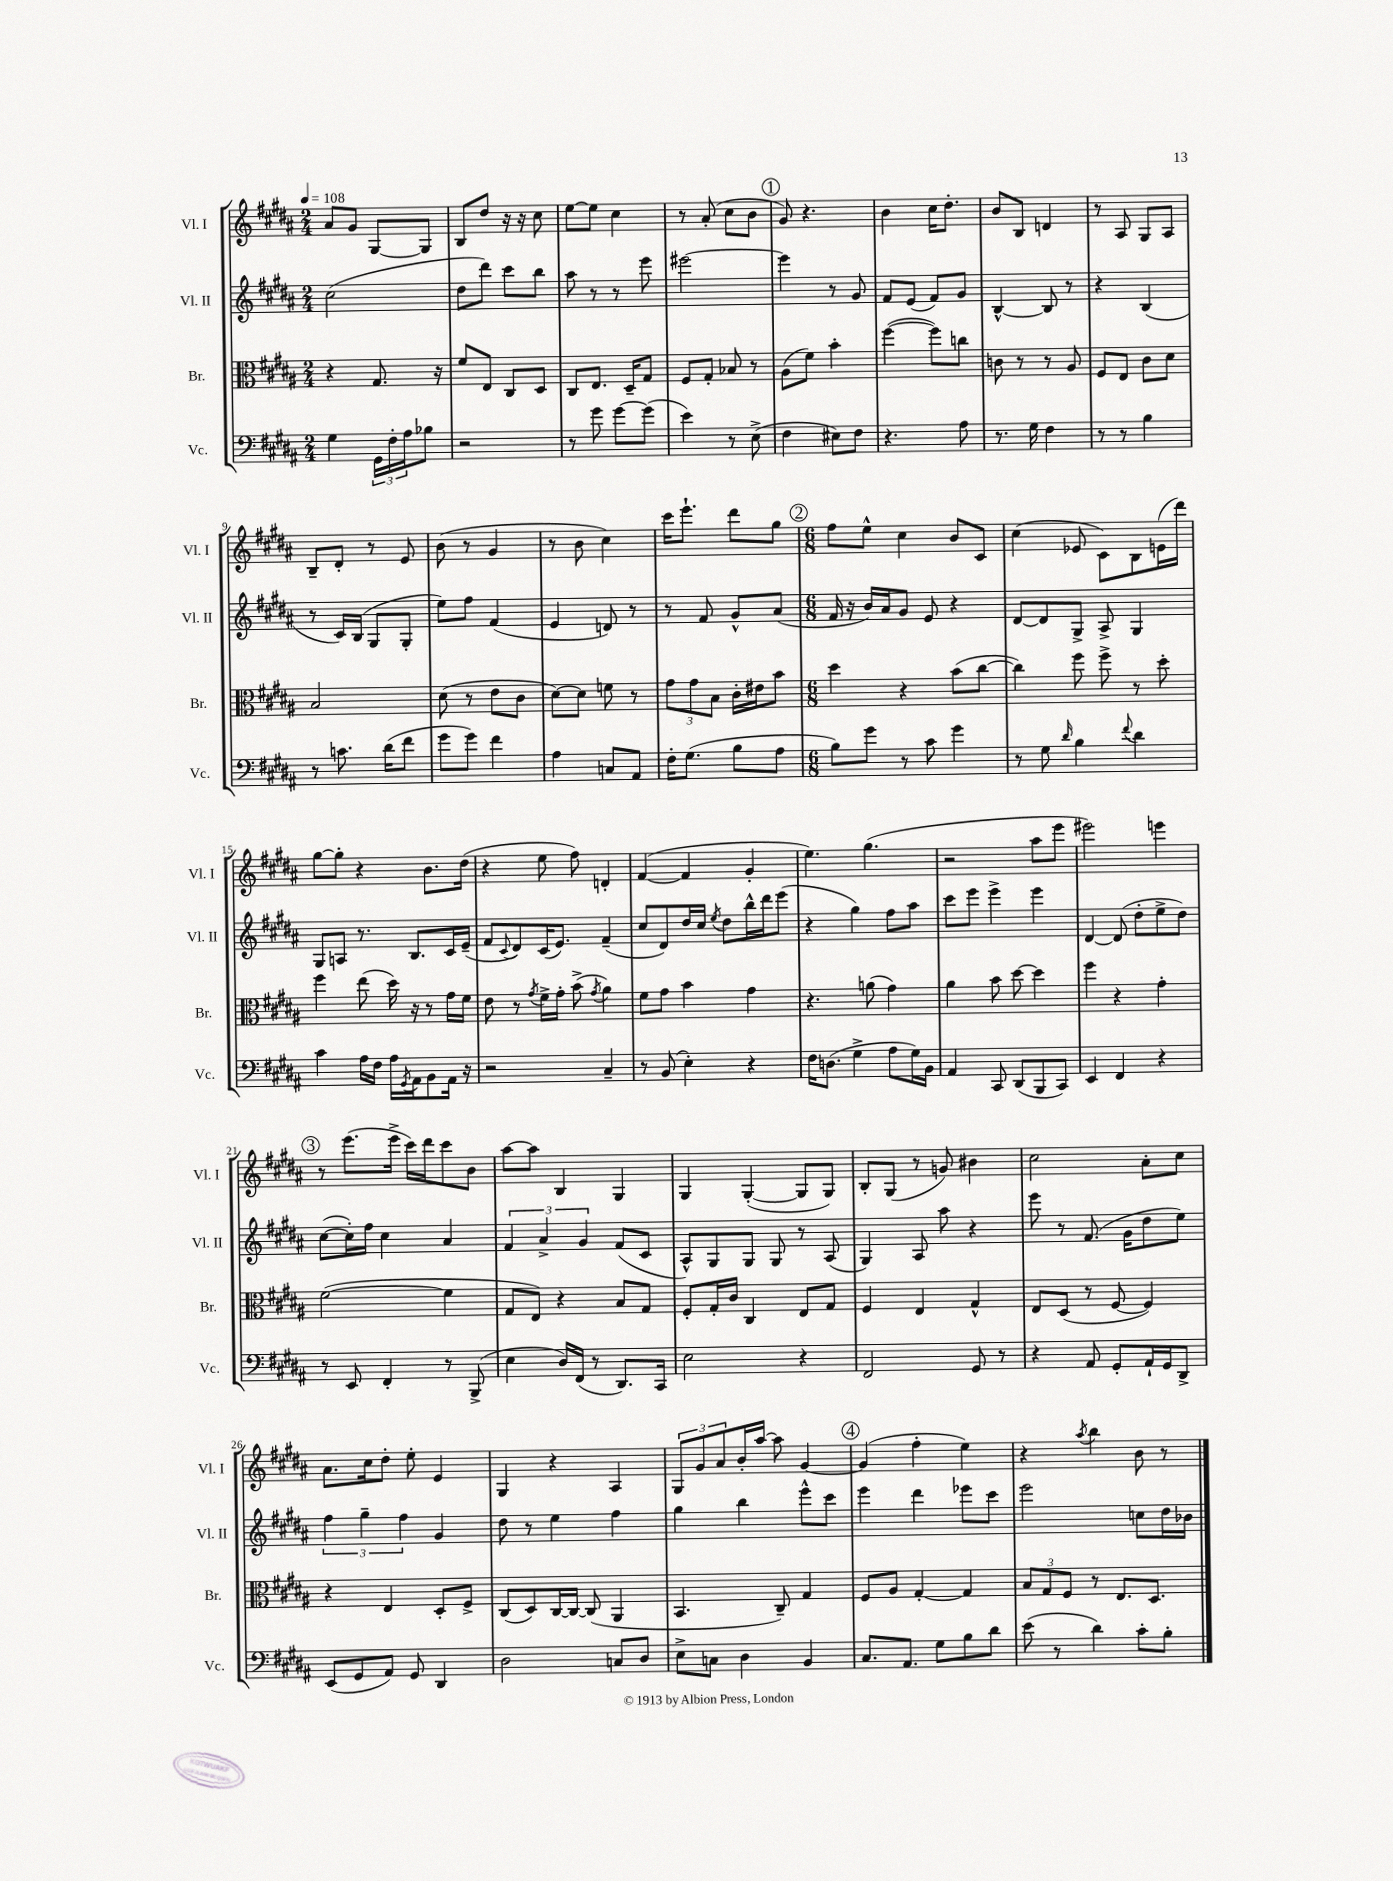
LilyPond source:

<<
\new StaffGroup <<
\new Staff = "s0" \with { instrumentName = "Vl. I" shortInstrumentName = "Vl. I" } {
    \clef treble \key b \major \numericTimeSignature \time 2/4 \tempo 4 = 108
    ais'8 gis'8 gis8~ gis8 |
    b8 dis''8 r16 r16 cis''8 |
    e''8~ e''8 cis''4 |
    r8 ais'8-.( cis''8 b'8 |
    \mark \markup { \circle "1" } gis'8) r4. |
    b'4 cis''16 dis''8.-. |
    b'8 b8 d'4 |
    r8 ais8 gis8 ais8 |
    b8-- dis'8-. r8 e'8 |
    b'8( r8 gis'4 |
    r8 b'8 cis''4) |
    cis'''16 e'''8.-! dis'''8 gis''8 |
    \mark \markup { \circle "2" } \numericTimeSignature \time 6/8 fis''8 e''8-^ cis''4 b'8 cis'8 |
    cis''4( ees'8 cis'8) b8 e'16( dis'''16) |
    gis''8~ gis''8-. r4 b'8. dis''16( |
    r4 e''8 fis''8) d'4-. |
    fis'4~( fis'4 gis'4-. |
    e''4.) gis''4.( |
    r2 ais''8 e'''8 |
    eis'''2) e'''4 |
    \mark \markup { \circle "3" } r8 e'''8.( e'''16-> cis'''16) dis'''16 cis'''8 b'8 |
    ais''8~ ais''8 b4 gis4 |
    gis4 gis4~-.( gis8 gis8) |
    b8-. gis8( r8 g'8) bis'4 |
    cis''2 ais'8-. cis''8 |
    ais'8. cis''16 dis''8-. e''8-. e'4 |
    gis4 r4 ais4 |
    \tuplet 3/2 { gis8 gis'8 ais'8 } b'16-. ais''16~ ais''8 gis'4~ |
    \mark \markup { \circle "4" } gis'4( fis''4-. e''4) |
    r4 \acciaccatura { ais''8 } b''4 b'8 r8 \bar "|." |
}
\new Staff = "s1" \with { instrumentName = "Vl. II" shortInstrumentName = "Vl. II" } {
    \clef treble \key b \major \numericTimeSignature \time 2/4
    cis''2( |
    dis''8 dis'''8) cis'''8 b''8 |
    ais''8 r8 r8 e'''8 |
    eis'''2~ |
    \mark \markup { \circle "1" } eis'''4 r8 gis'8 |
    fis'8 e'8( fis'8) gis'8 |
    b4~-^ b8 r8 |
    r4 b4( |
    r8 cis'16) b16( gis8 gis8-. |
    e''8) fis''8 fis'4( |
    e'4 d'8) r8 |
    r8 fis'8 gis'8-^ ais'8( |
    \mark \markup { \circle "2" } \numericTimeSignature \time 6/8 fis'16 r16 b'16) ais'16 gis'8 e'8 r4 |
    dis'8~ dis'8 gis8-> ais8-> gis4 |
    gis8 a8 r8. b8. cis'16 e'16--( |
    fis'8 \appoggiatura { cis'8 } dis'8) cis'16( e'8.) fis'4--( |
    cis''8 dis'8) dis''16 cis''16 \acciaccatura { e''8 } dis''8 b''16-^ dis'''16 e'''8( |
    r4 gis''4) fis''8 ais''8 |
    cis'''8 e'''8 e'''4-> e'''4 |
    dis'4~ dis'8( dis''8-. e''8-> dis''8) |
    \mark \markup { \circle "3" } cis''8~( cis''16-.) fis''16 cis''4 ais'4 |
    \tuplet 3/2 { fis'4 ais'4-> gis'4 } fis'8( cis'8 |
    ais8-^) gis8 gis8 gis8 r8 ais8( |
    gis4) ais8 ais''8 r4 |
    e'''8 r8 fis'8.( gis'16 dis''8 e''8) |
    \tuplet 3/2 { fis''4 gis''4-- fis''4 } gis'4 |
    dis''8 r8 e''4 fis''4 |
    gis''4 b''4 e'''8-^ cis'''8 |
    \mark \markup { \circle "4" } e'''4 dis'''4 ees'''8 cis'''8 |
    e'''2 c''8 dis''16 bes'16 \bar "|." |
}
\new Staff = "s2" \with { instrumentName = "Br." shortInstrumentName = "Br." } {
    \clef alto \key b \major \numericTimeSignature \time 2/4
    r4 gis8. r16 |
    fis'8 e8 cis8 dis8 |
    cis8 e8. dis16-- gis8 |
    fis8 gis8-. bes8 r8 |
    \mark \markup { \circle "1" } ais8( fis'8) b'4-. |
    fis''4~( fis''8) c''8 |
    c'8 r8 r8 ais8 |
    fis8 e8 cis'8 dis'8 |
    b2 |
    dis'8( r8 e'8 cis'8 |
    dis'8~) dis'8 f'8 r8 |
    \tuplet 3/2 { gis'8 gis'8 b8 } cis'16-. eis'16 b'8 |
    \mark \markup { \circle "2" } \numericTimeSignature \time 6/8 dis''4 r4 b'8( cis''8~ |
    cis''4) fis''8 fis''8-> r8 dis''8-. |
    fis''4 e''8( dis''16) r16 r8 gis'16 fis'16 |
    e'8 r8 \acciaccatura { gis'8 } fis'16-> gis'16-. b'8->( \acciaccatura { gis'8 } ais'4) |
    fis'8 gis'8 b'4 gis'4 |
    r4. a'8( gis'4) |
    ais'4 b'8 dis''8~ dis''4 |
    fis''4 r4 gis'4-. |
    \mark \markup { \circle "3" } fis'2~( fis'4 |
    gis8 e8) r4 b8 gis8 |
    fis8-. gis16-. cis'16 cis4 e8 gis8 |
    fis4 e4 gis4-^ |
    e8 dis8( r8 fis8~ fis4) |
    r4 e4 dis8-. fis8-> |
    cis8( dis8) cis16~ cis16~ cis8( ais,4 |
    b,4. cis8--) gis4 |
    \mark \markup { \circle "4" } fis8 ais8 gis4~-. gis4 |
    \tuplet 3/2 { b8 gis8 fis8 } r8 e8. dis8. \bar "|." |
}
\new Staff = "s3" \with { instrumentName = "Vc." shortInstrumentName = "Vc." } {
    \clef bass \key b \major \numericTimeSignature \time 2/4
    gis4 \tuplet 3/2 { gis,16 fis16-. ais16 } bes8 |
    r2 |
    r8 gis'8 gis'8~ gis'8( |
    e'4) r8 e8->( |
    \mark \markup { \circle "1" } fis4 eis8) fis8 |
    r4. ais8 |
    r8. gis16 fis4 |
    r8 r8 b4 |
    r8 c'8. dis'16( fis'8 |
    gis'8 gis'8) fis'4 |
    ais4 c8 ais,8 |
    fis16-. gis8.( b8 ais8 |
    \mark \markup { \circle "2" } \numericTimeSignature \time 6/8 b8) gis'8 r8 cis'8 gis'4 |
    r8 gis8 \grace { dis'16 } b4 \appoggiatura { fis'8 } dis'4 |
    cis'4 ais16 fis16 ais16 \acciaccatura { gis,8 } ais,16 b,8 ais,16 r16 |
    r2 cis4-- |
    r8 b,8( e4-.) r4 |
    fis16 d8.( gis4-> ais8 gis16) b,16 |
    ais,4 cis,8 dis,8( b,,8 cis,8) |
    e,4 fis,4 r4 |
    \mark \markup { \circle "3" } r8 e,8 fis,4-. r8 b,,8->( |
    e4 dis16) fis,16( r8 dis,8.) cis,16 |
    e2 r4 |
    fis,2 gis,8 r8 |
    r4 ais,8 gis,8-. ais,16-! gis,16 dis,8-> |
    e,8( gis,8 ais,8) gis,8 dis,4 |
    dis2 c8 dis8 |
    e8-> c8 dis4 b,4 |
    \mark \markup { \circle "4" } cis8. ais,8. gis8 b8 dis'8 |
    e'8( r8 dis'4) cis'8-. b8-. \bar "|." |
}
>>
>>
